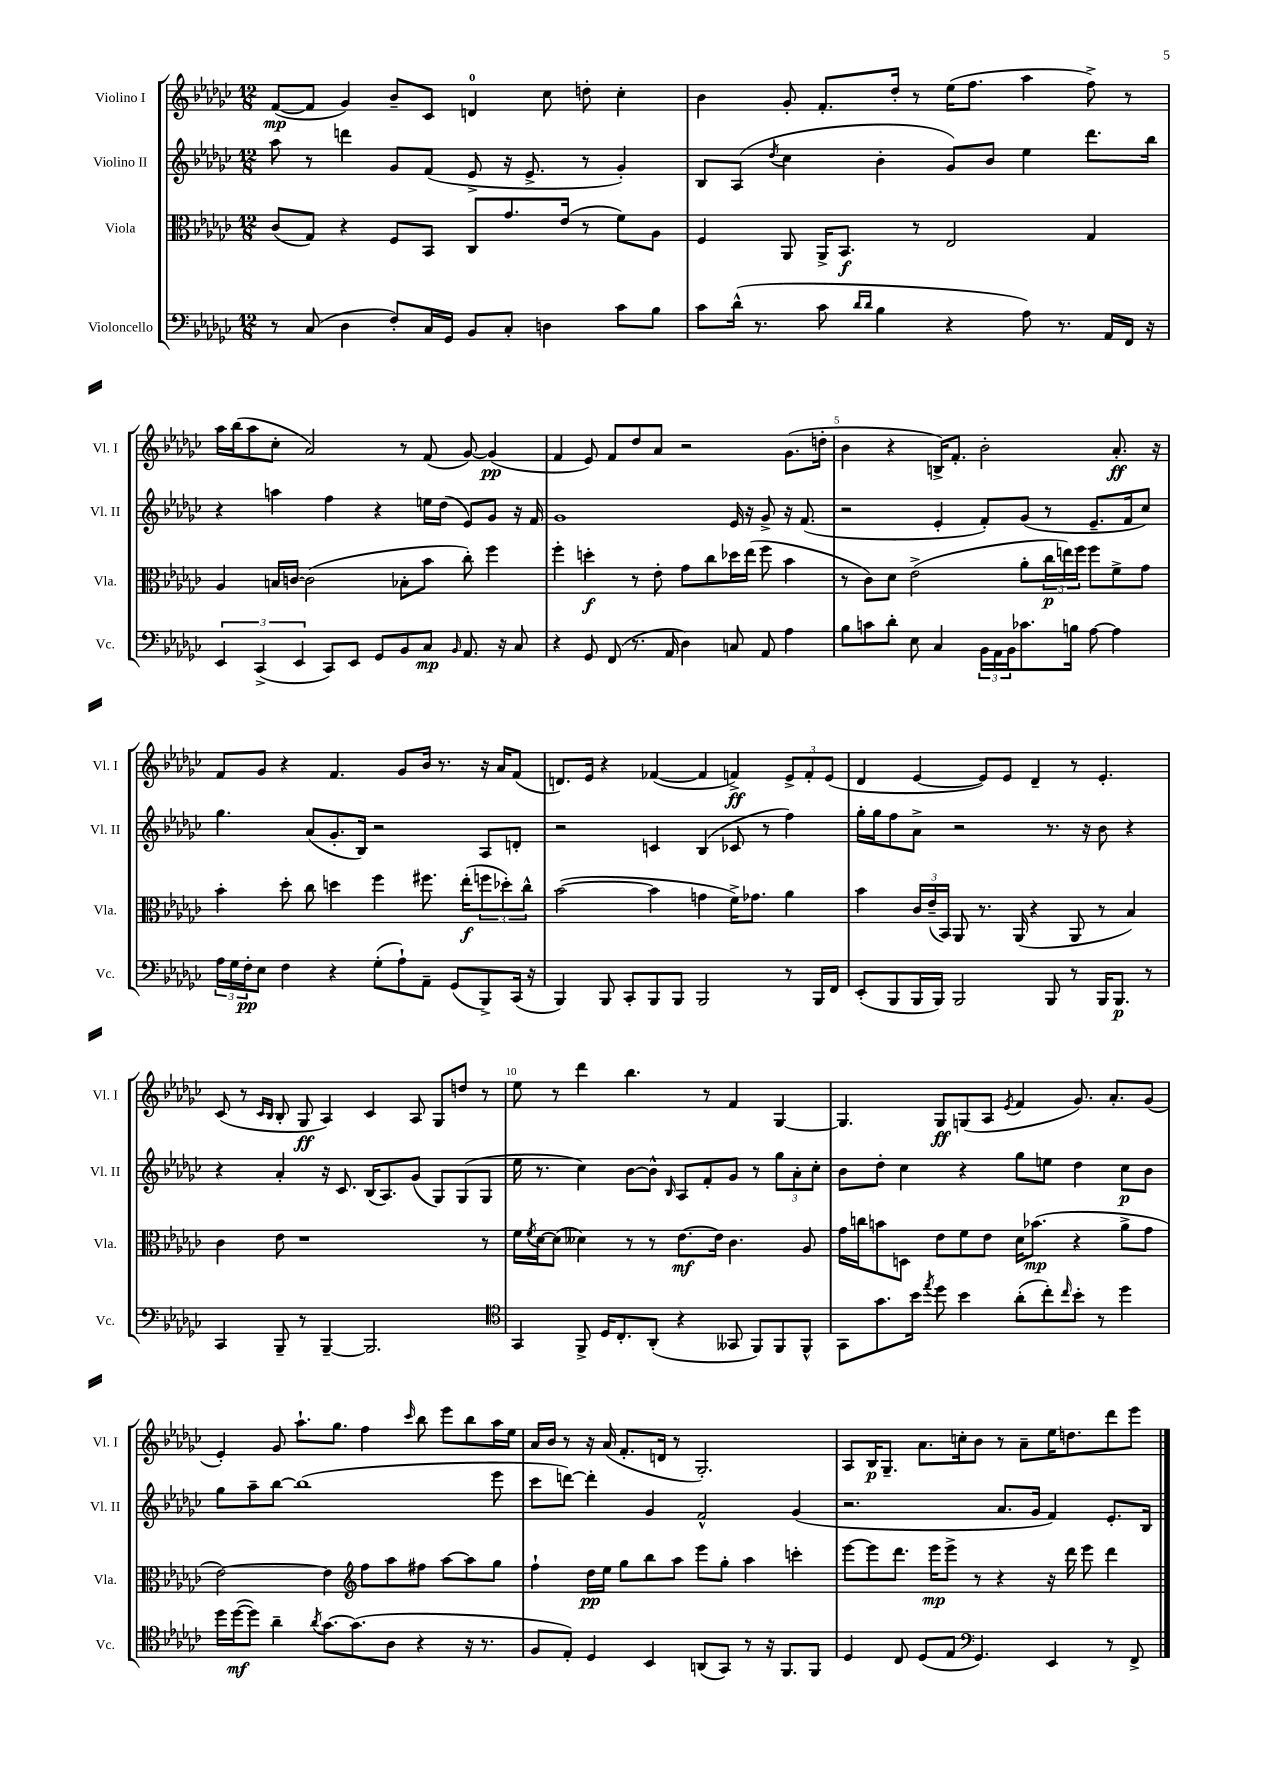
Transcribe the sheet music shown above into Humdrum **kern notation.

**kern	**kern	**kern	**kern
*staff4	*staff3	*staff2	*staff1
*clefF4	*clefC3	*clefG2	*clefG2
*k[b-e-a-d-g-c-]	*k[b-e-a-d-g-c-]	*k[b-e-a-d-g-c-]	*k[b-e-a-d-g-c-]
*M12/8	*M12/8	*M12/8	*M12/8
8r	(8c-	8aa-	([8f
(8C-	8G-)	8r	8f]
4D-	4r	4ddd	4g-)
8F')	8F	8g-	8b-~
16C-	8BB-	(8f	8c-
16GG-	.	.	.
8BB-	8C-	8e-^	4d
8C-'	8.g-	16r	.
.	.	8.e-^	.
4D	.	.	8cc-
.	(16e-	.	.
.	8r	8r	8dd'
8c-	8f)	4g-')	4cc-'
8B-	8A-	.	.
=	=	=	=
8c-	4F	8B-	4b-
(16d-^^	.	(8A-	.
8.r	.	.	.
.	.	8qdd-	.
.	8AA-	4cc-	8g-'
8c-	16AA-^	.	8.f'
.	8.BB-	.	.
16qqd-	.	.	.
16qqd-	.	.	.
4B-	.	4b-'	.
.	.	.	16dd-'
.	8r	.	8r
4r	2E-	8g-)	(16ee-
.	.	.	8.ff
.	.	8b-	.
8A-)	.	4ee-	4aa-
8.r	.	.	.
.	4G-	8.ddd-	8ff^)
16AA-	.	.	.
16FF	.	.	8r
16r	.	16bb-	.
=	=	=	=
6EE-	4A-	4r	16aa-
.	.	.	(16bb-
.	.	.	8aa-
(6CC-^	.	.	.
.	16B	4aa	8cc-'
.	[16c	.	.
6EE-	.	.	.
.	(2c]	.	2a-)
8CC-)	.	4ff	.
8EE-	.	.	.
8GG-	.	4r	.
8BB-	8B-'	.	8r
8C-	8b-	16ee	(8f
.	.	(16dd-	.
16qqBB-	.	.	.
8.AA-	8cc-')	8e-)	[8g-)
.	4ff	8g-	(4g-]
16r	.	.	.
8C-	.	16r	.
.	.	16f	.
=	=	=	=
4r	4ff'	1g-	4f
8GG-	4dd'	.	8e-)
(8FF	.	.	8f
8.r	8r	.	8dd-
.	8e-'	.	8a-
16AA-	.	.	.
4D-)	8g-	.	2r
.	8cc-	.	.
8C	16dd-	16e-	.
.	(16ee-	16r	.
8AA-	8ff	8g-^	.
4A-	4b-	16r	(8.g-
.	.	(8.f	.
.	.	.	16dd'
=	=	=	=
8B-	8r	2r	4b-
8c	8c-)	.	.
8d-'	8d-	.	4r
8E-	(2e-^	.	.
4C-	.	4e-'	16B^)
.	.	.	8.f'
24BB-	.	8f')	2b-'
24AA-	.	.	.
24BB-	.	.	.
8.c-	8a-'	(8g-	.
.	24cc-	8r	.
.	24ee)	.	.
16B	.	.	.
.	24ff	.	.
[8A-	8ff	8.e-~	.
4A-]	8f^	.	8.a-'
.	.	16f	.
.	8g-	8cc-)	.
.	.	.	16r
=	=	=	=
24A-	4b-'	4.gg-	8f
24G-	.	.	.
24F'	.	.	.
8E-	.	.	8g-
4F	8dd-'	.	4r
.	8cc-	(8a-	.
4r	4dd	8.g-'	4.f
.	.	16B-)	.
(8G-'	4ff	2r	.
8A-`)	.	.	8g-
8AA-~	8.ff#	.	16b-
.	.	.	8.r
(8GG-	.	.	.
.	(16ee-'	.	.
8BBB-^)	12ff	8A-	16r
.	.	.	16a-
.	12dd-')	.	.
(16CC-	.	8d'	(8f
.	12cc-^^	.	.
16r	.	.	.
=	=	=	=
4BBB-)	([2b-	2r	8.d)
.	.	.	16e-
8BBB-	.	.	4r
8CC-'	.	.	.
8BBB-	4b-]	4c	([4f-
8BBB-	.	.	.
2BBB-	4g	(4B-	4f-]
.	16f^)	8c-	4f^)
.	8.g-	.	.
.	.	8r	.
8r	4a-	4ff)	12e-^
.	.	.	12f'
16BBB-	.	.	.
.	.	.	(12e-
16FF	.	.	.
=	=	=	=
(8EE-'	4b-	16gg-'	4d-
.	.	16gg-	.
8BBB-	.	8ff	.
16BBB-	24c-	8a-^	[4e-
.	(24e-~	.	.
16BBB-)	.	.	.
.	24BB-)	.	.
2BBB-	8AA-	2r	.
.	8.r	.	8e-])
.	.	.	8e-
.	(16AA-	.	.
.	4r	.	4d-~
8BBB-	.	8.r	.
8r	8AA-	.	8r
.	.	16r	.
16BBB-	8r	8b-	4.e-'
8.BBB-	.	.	.
.	4B-)	4r	.
8r	.	.	.
=	=	=	=
4CC-	4c-	4r	(8c-
.	.	.	8r
.	.	.	16qqc-
.	.	.	16qqB-
8BBB-~	8e-	4a-'	8B-'
8r	1r	.	8G-
[4BBB-~	.	16r	4A-)
.	.	8.c-	.
2.BBB-]	.	(16B-	4c-
.	.	8.A-)	.
.	.	(8g-	8A-
.	.	8G-)	8G-
.	.	(8G-	8dd
.	8r	8G-	8r
=	=	=	=
*clefC4	*	*	*
4GG-	16f	16ee-	8ee-
.	8qf	.	.
.	[16d-	8.r	.
.	(8d-]	.	8r
8FF^	4d--)	4cc-)	4ddd-
16D-	.	.	.
8.C-'	.	.	.
.	8r	[8b-	4.bb-
(8AA-'	8r	8b-^^]	.
.	.	16qqB-	.
4r	[8.e-	8A-	.
.	.	8f'	8r
.	16e-]	.	.
8GG--	4.c-	8g-	4f
8FF)	.	8r	.
8FF	.	12gg-	[4G-
.	.	12a-'	.
8FF^^	8A-	.	.
.	.	12cc-'	.
=	=	=	=
8GG-	16g-	8b-	4.G-]
.	16cc	.	.
8.g-	8b	8dd-'	.
.	8D	4cc-	.
16b-	.	.	.
8qee-	.	.	.
8dd-	8e-	.	8G-
4b-	8f	4r	(8G
.	8e-	.	8A-
.	.	.	8qe-
(8a-'	16d-	8gg-	4f
.	(8.b-	.	.
8cc-')	.	8ee	.
16qqcc-	.	.	.
8b-'	4r	4dd-	8.g-)
8r	.	.	.
.	.	.	8.a-'
4dd-	8a-^	8cc-	.
.	8g-	8b-	(8g-
=	=	=	=
16dd-	[2e-)	8gg-	4e-')
([16dd-	.	.	.
8dd-])	.	8aa-~	.
4a-~	.	[8bb-	8g-
.	.	(1bb-]	8.aa-`
8qa-	.	.	.
[8.g-	4e-]	.	.
.	.	.	8.gg-
(8.g-]	.	.	.
*	*clefG2	*	*
.	8ff	.	4ff
8A-	8aa-	.	.
.	.	.	16qqccc-
4r	8ff#	.	8bb-
.	[8aa-	.	8eee-
16r	8aa-]	.	8bb-
8.r	.	.	.
.	8gg-	8eee-	16aa-
.	.	.	16ee-
=	=	=	=
8F	4ff`	8ccc-	16a-
.	.	.	16b-
8E-')	.	[8ddd)	8r
4D-	16dd-	4ddd']	16r
.	16ee-	.	(16a-
.	8gg-	.	8.f'
4BB-	8bb-	4g-	.
.	.	.	16d
.	8aa-	.	8r
(8AA	8eee-	2f^^	2.G-')
8GG-)	8gg-'	.	.
8r	4aa-	.	.
16r	.	.	.
8.FF	.	.	.
.	4ccc'	(4g-	.
8FF	.	.	.
=	=	=	=
4D-	[8eee-	2.r	8A-
.	8eee-]	.	16B-
.	.	.	8.G-~
8C-	8.ddd-	.	.
(8D-	.	.	8.a-
.	16eee-	.	.
8E-	8eee-^	.	.
.	.	.	16cc'
*clefF4	*	*	*
4.GG-)	8r	.	8b-
.	4r	8.a-	8r
.	.	.	8a-~
.	.	16g-	.
4EE-	16r	4f)	16ee-
.	16ddd-	.	8.dd
.	8eee-	.	.
8r	4ddd-	8.e-'	8ddd-
8FF^	.	.	8eee-
.	.	16B-	.
==	==	==	==
*-	*-	*-	*-
